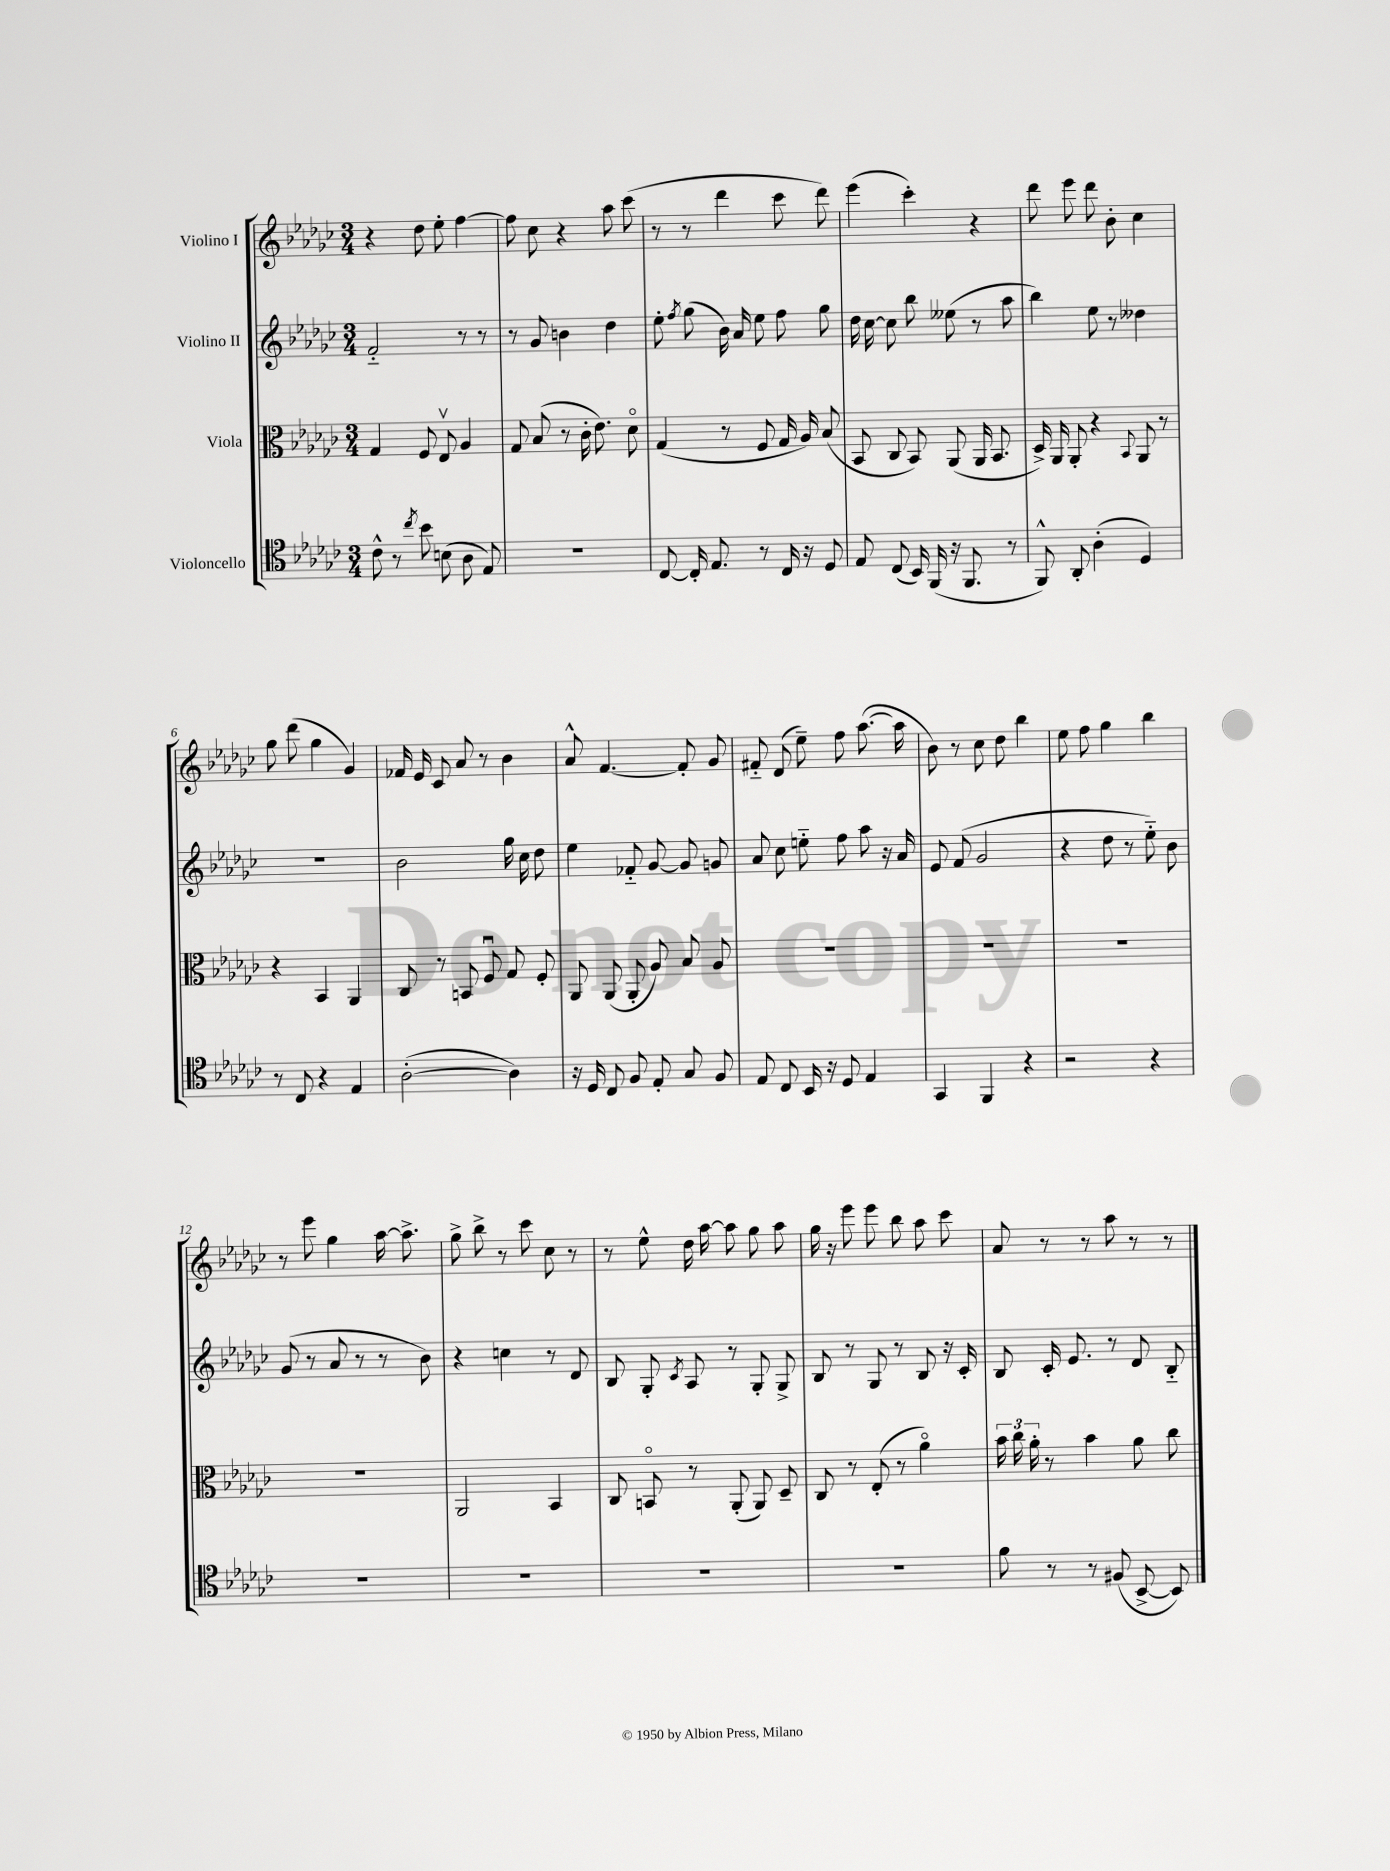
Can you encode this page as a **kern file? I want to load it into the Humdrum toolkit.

**kern	**kern	**kern	**kern
*staff4	*staff3	*staff2	*staff1
*clefC4	*clefC3	*clefG2	*clefG2
*k[b-e-a-d-g-c-]	*k[b-e-a-d-g-c-]	*k[b-e-a-d-g-c-]	*k[b-e-a-d-g-c-]
*M3/4	*M3/4	*M3/4	*M3/4
8c-^^\	4G-/	2f'~/	4r
8r	.	.	.
8qcc-/	.	.	.
8b-\	8F/	.	8dd-\
(8B\	8E-v/	.	8ee-'\
8A-\	4A-/	8r	[4ff\
8E-/)	.	8r	.
=	=	=	=
2.r	8G-/	8r	8ff\]
.	(8B-/	8g-/	8cc-\
.	8r	4b\	4r
.	16c-'\	.	.
.	8.e-\)	.	.
.	.	4dd-\	8aa-\
.	8d-o\	.	(8ccc-\
=	=	=	=
[8C-/	(4G-/	8ee-'\	8r
.	.	8qff/	.
16C-'/]	.	(8gg-\	8r
8.E-/	.	.	.
.	8r	16b-\)	4ddd-\
.	.	16a-/	.
8r	8F/	8ee-\	.
16C-/	16G-/	8ff\	8ccc-\
16r	16A-/)	.	.
8D-/	(8B-/	8gg-\	8ddd-\)
=	=	=	=
8E-/	8BB-/	16dd-\	(4eee-\
.	.	[16cc-\	.
(8C-/	8C-/	8cc-\]	.
16BB-/)	8BB-/)	8bb-\	4ccc-'\)
(16FF/	.	.	.
16r	(8AA-/	(8ee--\	.
8.FF/	.	.	.
.	16AA-/	8r	4r
.	8.BB-/	.	.
8r	.	8aa-\	.
=	=	=	=
8FF^^/)	16D-^/)	4bb-\)	8ddd-\
.	16AA-/	.	.
8AA-'/	8AA-'/	.	8eee-\
(4A-'\	4r	8ee-\	8ddd-\
.	.	8r	8b-'\
.	8qqBB-/	.	.
4D-/)	8AA-/	4dd--\	4cc-\
.	8r	.	.
=	=	=	=
8r	4r	2.r	8gg-\
8C-/	.	.	(8ddd-\
4r	4BB-/	.	4gg-\
4E-/	4AA-/	.	4g-/)
=	=	=	=
([2A-'\	8C-/	2b-\	16f-/
.	.	.	16e-/
.	8r	.	8c-/
.	8BB/	.	8a-/
.	8Fu/	.	8r
4A-\])	8G-/	16gg-\	4b-\
.	.	16cc-\	.
.	8F'/	8dd-\	.
=	=	=	=
16r	8AA-/	4ee-\	8a-^^/
16D-/	.	.	.
8C-/	(8AA-/	.	[4.f/
8F/	8AA-'/	8f-'~/	.
8E-'/	8A-/)	[8g-/	.
8G-/	8B-/	8g-/]	8f'/]
8F/	8A-/	8g/	8g-/
=	=	=	=
8E-/	2.r	8a-/	8f#'~/
8C-/	.	8cc-\	(8d-/
16BB-/	.	8ee'~\	8ee-~\)
16r	.	.	.
8D-/	.	8ff\	8ff\
4E-/	.	8aa-\	([8.aa-\
.	.	16r	.
.	.	16a-/	16aa-\]
=	=	=	=
4GG-/	2.r	8e-/	8b-\)
.	.	(8f/	8r
4FF/	.	2g-/	8cc-\
.	.	.	8dd-\
4r	.	.	4bb-\
=	=	=	=
2r	2.r	4r	8ee-\
.	.	.	8ff\
.	.	8dd-\	4gg-\
.	.	8r	.
4r	.	8ee-'~\)	4bb-\
.	.	8b-\	.
=	=	=	=
2.r	2.r	(8g-/	8r
.	.	8r	8eee-\
.	.	8a-/	4gg-\
.	.	8r	.
.	.	8r	[16aa-\
.	.	.	8.aa-^\]
.	.	8b-\)	.
=	=	=	=
2.r	2AA-/	4r	8gg-^\
.	.	.	8bb-^\
.	.	4cc\	8r
.	.	.	8ccc-\
.	4BB-/	8r	8cc-\
.	.	8d-/	8r
=	=	=	=
2.r	8C-/	8B-/	8r
.	8BBo/	8G-'/	8ee-^^\
.	.	8qc-/	.
.	8r	8A-/	16dd-\
.	.	.	[16aa-\
.	(8AA-'/	8r	8aa-\]
.	8AA-/)	8G-'/	8gg-\
.	8D-~/	8G-^/	8aa-\
=	=	=	=
2.r	8C-/	8B-/	16gg-\
.	.	.	16r
.	8r	8r	8eee-\
.	(8E-'/	8G-/	8eee-\
.	8r	8r	8bb-\
.	4a-o\)	8B-/	8aa-\
.	.	16r	8ccc-\
.	.	16c-'/	.
=	=	=	=
8f\	24b-\	8B-/	8a-/
.	24cc-\	.	.
.	24a-'\	.	.
8r	8r	16c-'/	8r
.	.	8.e-/	.
8r	4b-\	.	8r
(8F#/	.	8r	8aa-\
[8BB-^/	8a-\	8d-/	8r
8BB-/])	8cc-\	8B-'~/	8r
==	==	==	==
*-	*-	*-	*-
